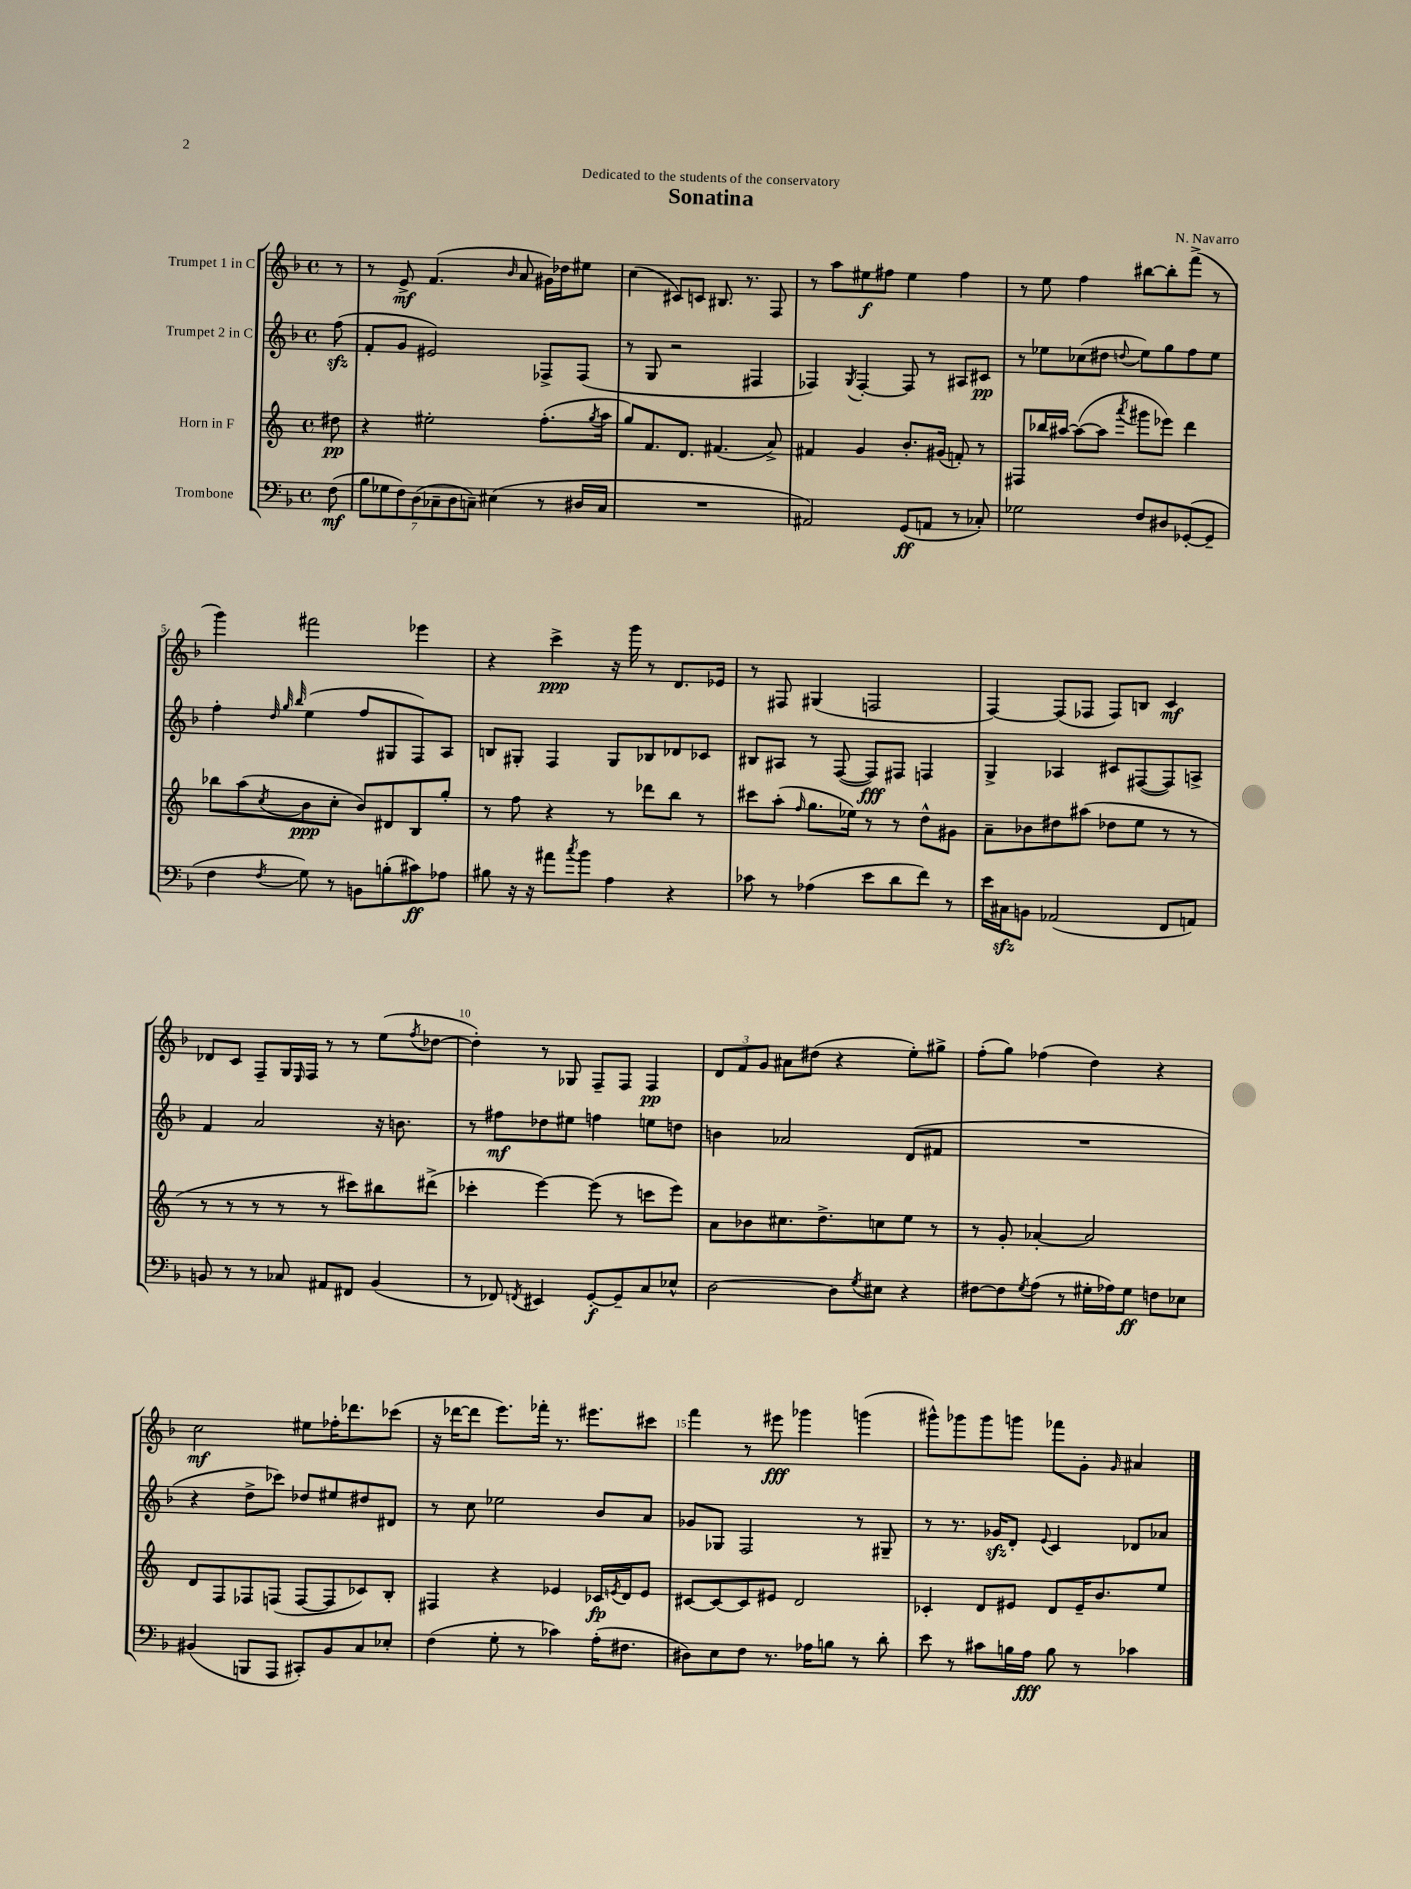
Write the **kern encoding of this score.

**kern	**kern	**kern	**kern
*staff4	*staff3	*staff2	*staff1
*clefF4	*clefG2	*clefG2	*clefG2
*k[b-]	*k[]	*k[b-]	*k[b-]
*M4/4	*M4/4	*M4/4	*M4/4
*met(c)	*met(c)	*met(c)	*met(c)
(8F	8dd#	(8ff	8r
=	=	=	=
14B-	4r	8f'	8r
14G-	.	.	.
.	.	8g	8e^
14F)	.	.	.
(14D	.	.	.
.	2ee#'	2e#)	(4.f
14C-~	.	.	.
14D	.	.	.
14C~)	.	.	.
(4E#	.	.	.
.	.	.	16qqb-
.	.	.	8a
8r	(8.ff'	8F-^	16g#)
.	.	.	16dd-
16D#	.	(8F-	8ee#
.	8qgg	.	.
16C	16aa	.	.
=	=	=	=
1r	8gg)	8r	(4cc
.	8.f	8G	.
.	.	2r	8c#)
.	8.d	.	.
.	.	.	8c
.	(4.f#	.	8.B#
.	.	.	8.r
.	.	4F#	.
.	8a^)	.	8F
=	=	=	=
2AA#)	4f#	4F-)	8r
.	.	.	8aa
.	.	8qG	.
.	4g	[4F-'	8ee#
.	.	.	8ff#
(8GG	8.b'	8F-]	4ee#
8AA	.	8r	.
.	(16g#	.	.
8r	8f')	8A#	4ff#
8C-')	8r	8c#	.
=	=	=	=
2G-	8F#	8r	8r
.	16bb-	8ee-	8ee
.	[16aa#	.	.
.	(8aa#_	(8cc-	4ff
.	8aa#]	8dd#	.
.	8qaaa	8qqdd	.
8F	8ggg#	8ee-)	[8bb#
8D#	8eee-)	8gg	8bb#']
([8GG-'	4ddd	8ff	(8fff^
8GG-~]	.	8ee-	8r
=	=	=	=
4F	8bb-	4ff'	4ggg)
.	(8aa	.	.
.	.	32qqdd	.
.	.	32qqgg	.
8qF	8qcc	32qqbb-	.
8G)	8b	(4ee	2fff#
8r	8cc'	.	.
8BB	8b)	8ff	.
(8B'	8d#	8G#	.
8c#)	8B	8F)	4eee-
8A-	8gg'	8A	.
=	=	=	=
8B#	8r	8B	4r
16r	8ff	8G#'	.
16r	.	.	.
8a#	4r	4F	4ccc^
8qcc	.	.	.
8b-	.	.	.
4A	8r	8G#	16r
.	.	.	16ggg
.	8ddd-	8B-	8r
4r	8bb	8d-	8.d
.	8r	8c-	.
.	.	.	16e-
=	=	=	=
8c-	8ccc#	8B#	8r
8r	(8aa'	8A#	8F#
.	16qqff	.	.
(4A-	8.gg	8r	(4G#
.	.	([8F	.
.	16ee-)	.	.
8e	8r	8F])	2F
8d	8r	8F#	.
8f)	8dd^^	4F	.
8r	8g#	.	.
=	=	=	=
16e	8a~	4G^	[4F)
16C#	.	.	.
8BB	8b-	.	.
(2AA-	8dd#	4A-	(8F]
.	(8aa#	.	8F-
.	8dd-	8c#	8F-)
.	8ee	([8F#	8B
8FF	8r	8F#])	4c
8AA)	8r	8A^	.
=	=	=	=
8BB	8r	4f	8d-
8r	8r	.	8c
8r	8r	2a	8F~
8C-	8r	.	16G
.	.	.	16qqE
.	.	.	16F
8AA#	8r	.	8r
8FF#	8ccc#)	.	8r
(4BB	8bb#	16r	(8ee
.	.	8.b	.
.	.	.	8qff
.	(8ddd#^	.	[8dd-
=	=	=	=
8r	4ccc-'	8r	4dd-'])
8FF-)	.	8ff#	.
8qFF	.	.	.
4EE#	[4eee)	8dd-	8r
.	.	8ee#	8G-
[8GG'	(8eee]	4ff	8F~
8GG~]	8r	.	8F
8C	8ccc	8ee	4F
8E-^^	8eee)	8dd	.
=	=	=	=
[2D	8a	4b	12d
.	.	.	12f
.	8b-	.	.
.	.	.	12g
.	8.cc#	2a-	8a#
.	.	.	(8dd#
.	8.dd^	.	.
8D]	.	.	4r
8qG	.	.	.
8E#	8cc	.	.
4r	8ee	(8d	8ee')
.	8r	8f#	8gg#^
=	=	=	=
[8F#	8r	1r	(8ff'
8F#]	8g'	.	8gg)
8qG	.	.	.
(8A	[4a-'	.	(4ff-
8r	.	.	.
16G#'	2a-]	.	4dd)
16A-)	.	.	.
8G#	.	.	.
8F	.	.	4r
8E-	.	.	.
=	=	=	=
(4BB#	8d	4r	2cc
.	8F	.	.
8BBB	8F-	8dd^	.
8AAA	(8F	8ccc-)	.
8CC#')	[8F	8dd-	8ee#
8BB#	8F]	8ee#	16ff-'
.	.	.	8.ddd-
8C	8c-)	8dd#	.
8E-'	8B'	8d#	(8ccc-
=	=	=	=
(4F	4F#	8r	16r
.	.	.	[16ddd-
.	.	8cc	8ddd-]
8G'	4r	2ee-	8.eee)
8r	.	.	.
.	.	.	16fff-'
4c-)	4e-	.	8.r
.	.	.	8.eee#
(16A'	16c-	8b-	.
.	8qe	.	.
8.F#	16d	.	.
.	8e	8a	8ccc#
=	=	=	=
8D#)	[8c#	8g-	4fff
8E	8c#_	8G-	.
8F	8c#]	2F	8r
8.r	8e#	.	8eee#
.	2d	.	4ggg-
16A-	.	.	.
8B	.	.	.
8r	.	8r	(4ggg
8d'	.	8G#~	.
=	=	=	=
8e	4c-'	8r	8ggg#^^)
8r	.	8.r	8ggg-
8c#	8d	.	8ggg-
.	.	16g-	.
16B	8e#	8d'	8ggg
16A	.	.	.
.	.	8qqe	.
8B	8d	4c	8fff-
8r	16e#~	.	8g'
.	8.b	.	.
.	.	.	16qqg
4c-	.	8d-	4a#
.	8ee	8a-	.
==	==	==	==
*-	*-	*-	*-
